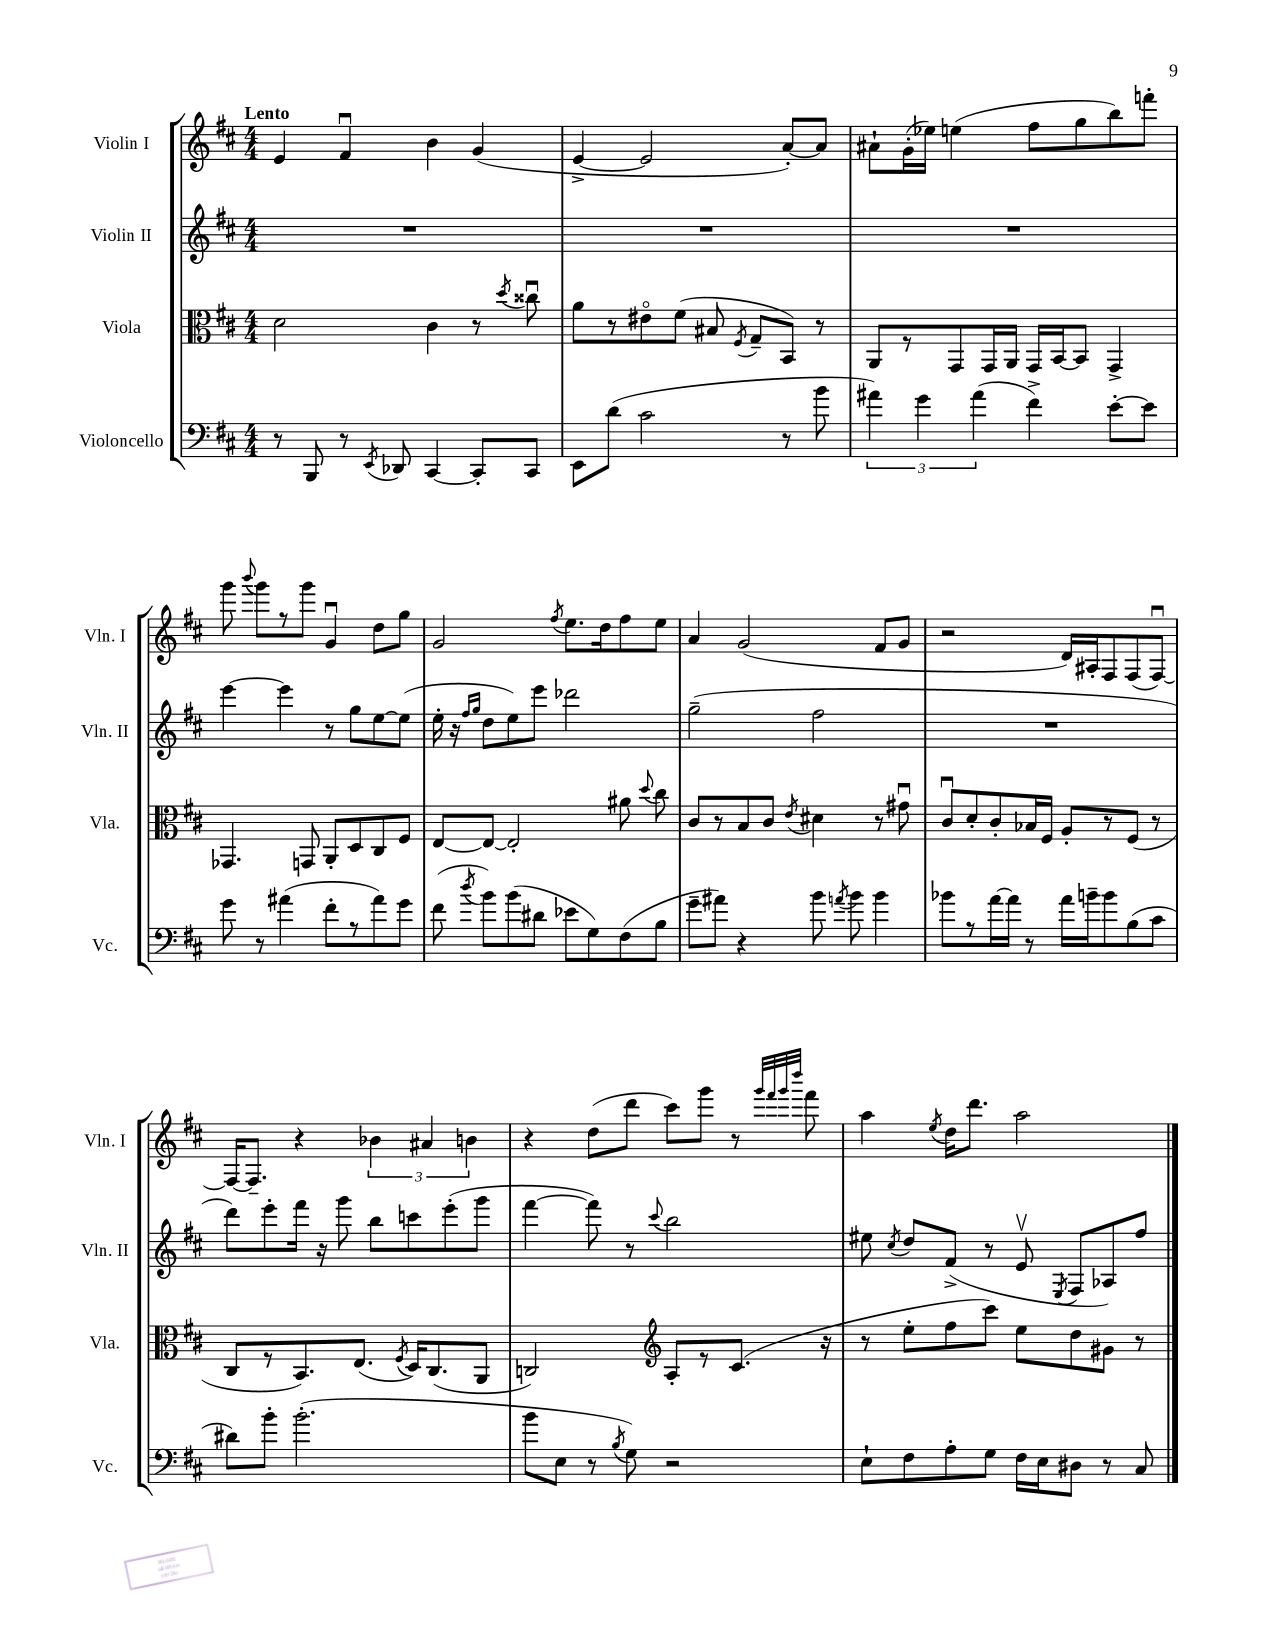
<<
\new StaffGroup <<
\new Staff = "s0" \with { instrumentName = "Violin I" shortInstrumentName = "Vln. I" } {
    \clef treble \key d \major \numericTimeSignature \time 4/4 \tempo "Lento"
    \autoBeamOff e'4 fis'4\downbow b'4 g'4( |
    e'4~-> e'2 a'8[~-.) a'8] |
    ais'8[-! g'16-.( ees''16]) e''4( fis''8[ g''8 b''8) f'''8]-. |
    g'''8 \appoggiatura { b'''8 } g'''8[ r8 g'''8] g'4\downbow d''8[ g''8] |
    g'2 \acciaccatura { fis''8 } e''8.[ d''16 fis''8 e''8] |
    a'4 g'2( fis'8[ g'8] |
    r2 d'16[) ais16-. fis8 fis8( fis8]~\downbow) |
    fis16[~ fis8.]-- r4 \tuplet 3/2 { bes'4 ais'4 b'4 } |
    r4 d''8[( d'''8] cis'''8[) g'''8] r8 \grace { g'''32[ fis'''32 g'''32 d''''32] } fis'''8 |
    a''4 \acciaccatura { e''8 } d''16[ d'''8.] a''2 \bar "|." |
}
\new Staff = "s1" \with { instrumentName = "Violin II" shortInstrumentName = "Vln. II" } {
    \clef treble \key d \major \numericTimeSignature \time 4/4
    \autoBeamOff R1 |
    R1 |
    R1 |
    e'''4~ e'''4 r8 g''8[ e''8~ e''8]( |
    e''16-. r16 \grace { fis''16[ g''16] } d''8[ e''8) e'''8] des'''2 |
    g''2--( fis''2 |
    R1 |
    d'''8[) e'''8-. fis'''16] r16 g'''8 b''8[ c'''8 e'''8-.( g'''8] |
    fis'''4~ fis'''8) r8 \appoggiatura { cis'''8 } b''2 |
    eis''8 \acciaccatura { cis''8 } d''8[ fis'8]->( r8 e'8\upbow \acciaccatura { e8 } fis8[ aes8) fis''8] \bar "|." |
}
\new Staff = "s2" \with { instrumentName = "Viola" shortInstrumentName = "Vla." } {
    \clef alto \key d \major \numericTimeSignature \time 4/4
    \autoBeamOff d'2 cis'4 r8 \acciaccatura { d''8 } cisis''8\downbow |
    a'8[ r8 eis'8\flageolet fis'8]( bis8 \acciaccatura { fis8 } g8[-- b,8]) r8 |
    a,8[ r8 g,8 g,16 a,16] g,16[ b,16~ b,8] g,4-> |
    ges,4. g,8 a,8[-. d8 cis8 fis8] |
    e8[~ e8]~ e2-. ais'8 \appoggiatura { d''8 } cis''8 |
    cis'8[ r8 b8 cis'8] \acciaccatura { e'8 } dis'4 r8 gis'8\downbow |
    cis'8[\downbow d'8-. cis'8-. bes16 fis16] a8[-. r8 fis8]( r8 |
    cis8[ r8 b,8.) e8.]( \acciaccatura { fis8 } d16[) cis8.( a,8] |
    c2) \clef treble a8[-. r8 cis'8.]( r16 |
    r8 e''8[-. fis''8 cis'''8]) e''8[ d''8 gis'8] r8 \bar "|." |
}
\new Staff = "s3" \with { instrumentName = "Violoncello" shortInstrumentName = "Vc." } {
    \clef bass \key d \major \numericTimeSignature \time 4/4
    \autoBeamOff r8 b,,8 r8 \acciaccatura { e,8 } des,8 cis,4~ cis,8[-. cis,8] |
    e,8[ d'8]( cis'2 r8 b'8 |
    \tuplet 3/2 { ais'4) g'4 ais'4( } fis'4->) e'8[~-. e'8] |
    g'8 r8 ais'4( fis'8[-. r8 ais'8) g'8] |
    fis'8( \acciaccatura { d''8 } b'8[) b'8( dis'8] ees'8[ g8) fis8( b8] |
    g'8[-- ais'8]) r4 b'8 \acciaccatura { a'8 } b'8 b'4 |
    bes'8[ r8 a'16~ a'16] r8 a'16[ b'16-- b'8 b8( cis'8] |
    dis'8[) b'8]-. b'2.-.( |
    b'8[ e8] r8 \acciaccatura { b8 } g8) r2 |
    e8[-! fis8 a8-. g8] fis16[ e16 dis8] r8 cis8 \bar "|." |
}
>>
>>
\layout { \context { \Score \remove "Bar_number_engraver" } }
